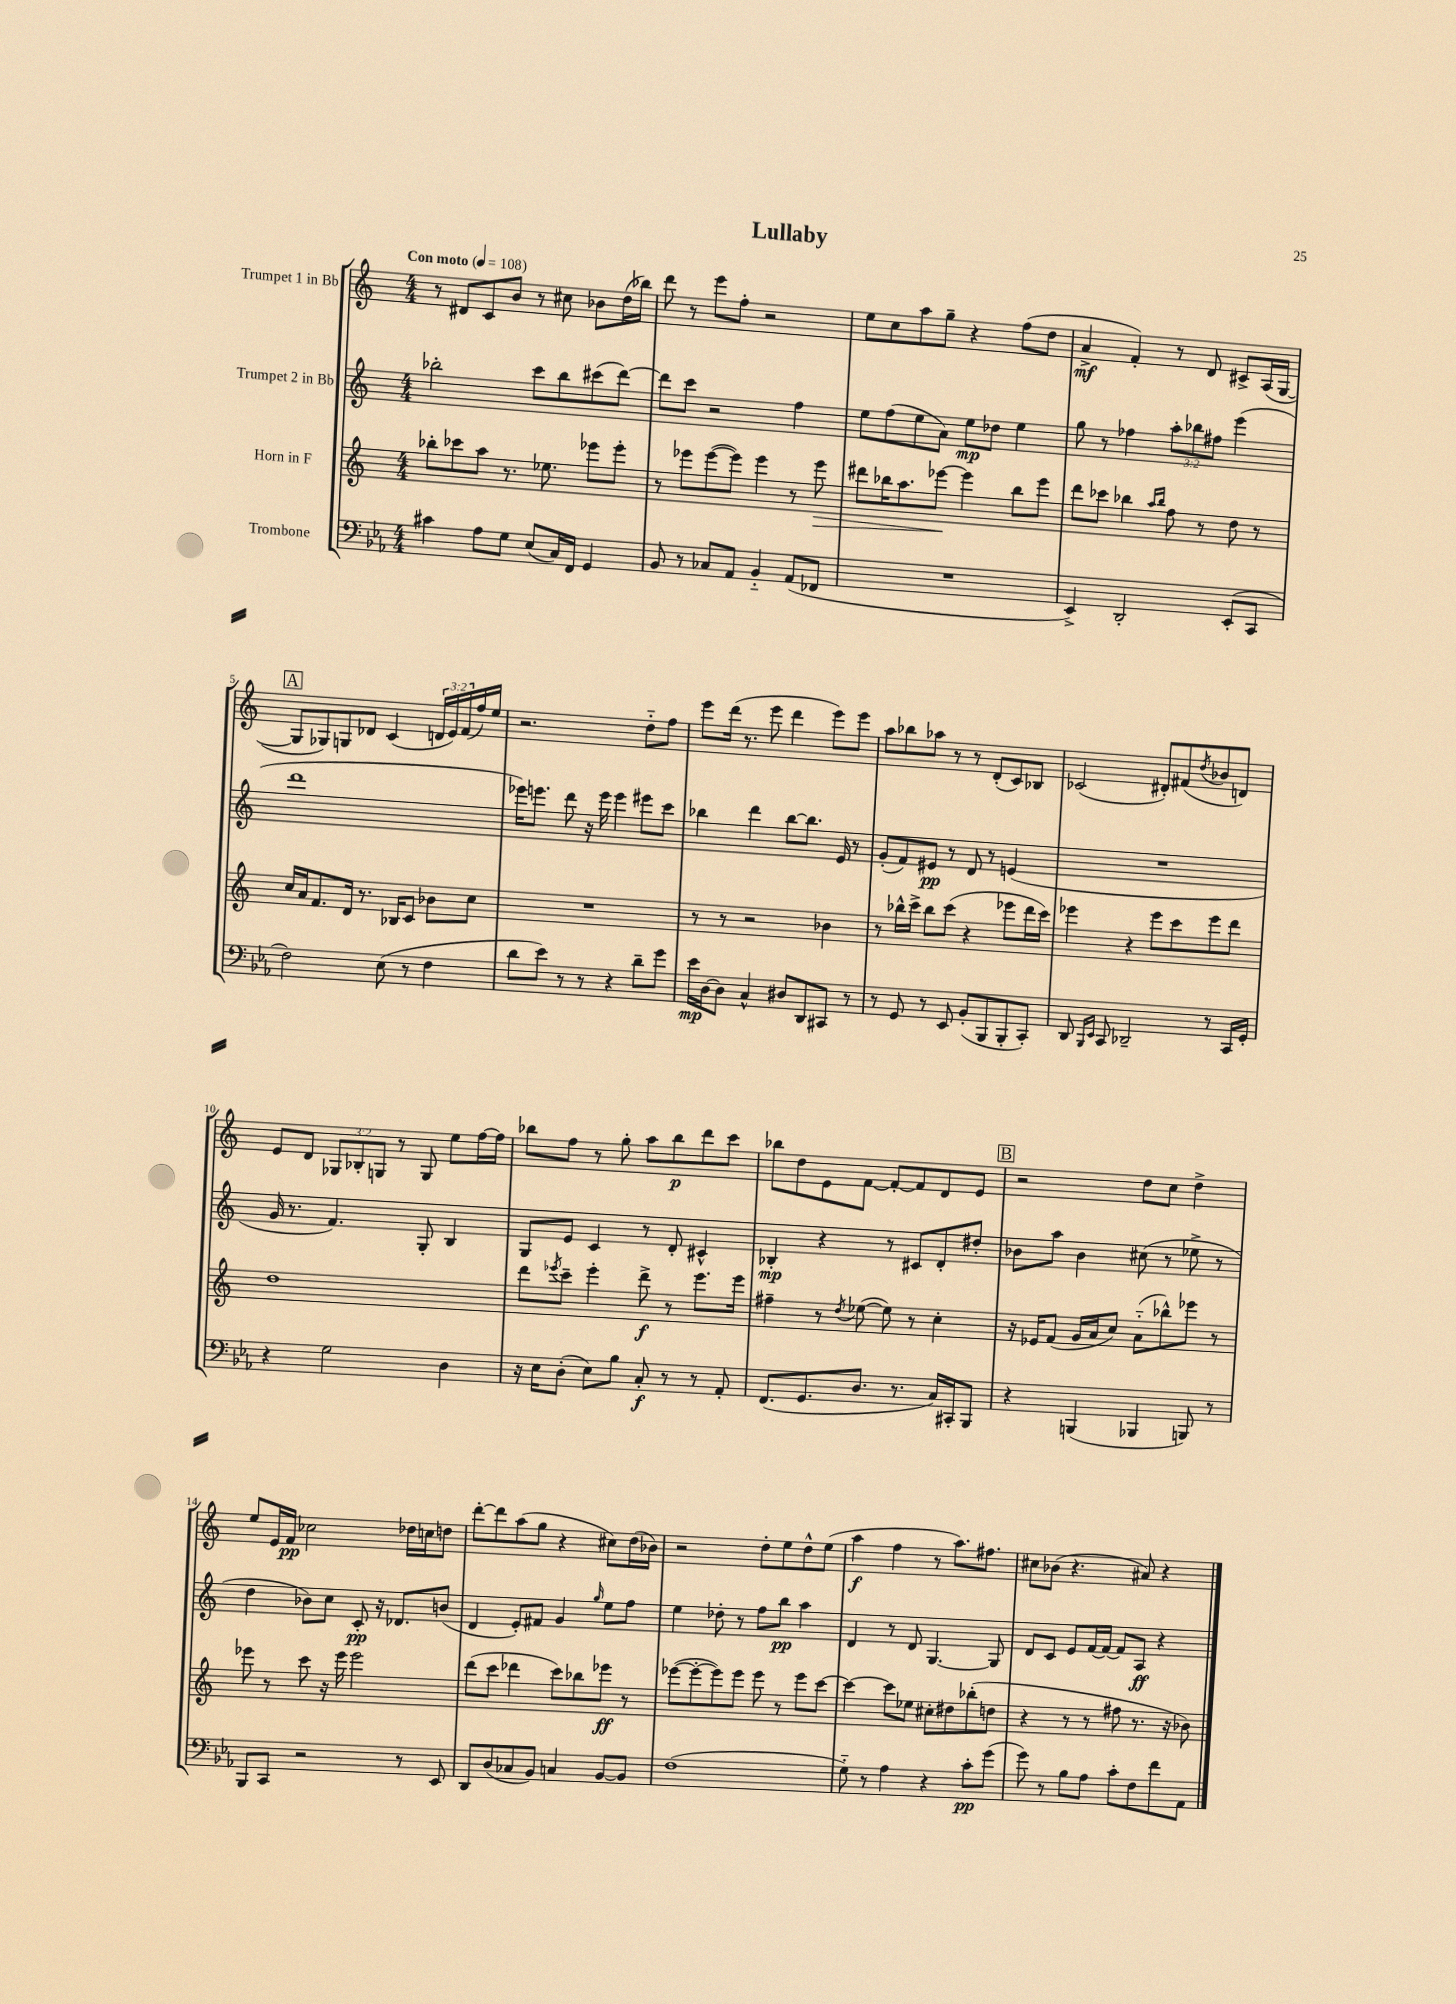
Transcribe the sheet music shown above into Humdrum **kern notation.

**kern	**kern	**kern	**kern
*staff4	*staff3	*staff2	*staff1
*clefF4	*clefG2	*clefG2	*clefG2
*k[b-e-a-]	*k[]	*k[]	*k[]
*M4/4	*M4/4	*M4/4	*M4/4
*MM108	*MM108	*MM108	*MM108
4c#	8bb-'	2bb-'	8r
.	8ccc-	.	8d#
8A-	8aa	.	8c
8G	8.r	.	8b
(8E-	.	8ccc	8r
.	8.ee-	.	.
16C)	.	8bb-	8cc#
16FF	.	.	.
4GG	8eee-	(8ccc#	8b-
.	8eee-'	[8ddd)	(16dd
.	.	.	16bb-)
=	=	=	=
8BB-	8r	8ddd]	8ddd
8r	8eee-	8ccc	8r
8C-	([8eee-	2r	8eee
8AA-	8eee-])	.	8ff'
4BB-'~	4eee-	.	2r
(8AA-	8r	4ff	.
8FF-	8eee-	.	.
=	=	=	=
1r	8ddd#	8ee	8ee
.	16bb-	(8ff	8cc
.	8.aa	.	.
.	.	8ee	8aa
.	[8eee-	8a)	8gg~
.	4eee-]	8ee	4r
.	.	8dd-	.
.	8bb-	4ee	(8ff
.	8eee-	.	8dd
=	=	=	=
4EE-^)	8ddd	8gg	4a^
.	8ccc-	8r	.
2DD'	4bb-	4ff-	4f')
.	16qqaa	.	.
.	16qqbb-	.	.
.	8ff	12aa'	8r
.	.	12bb-	.
.	8r	.	8d
.	.	12ff#	.
(8EE-'	8dd	(4eee	8c#^
8CC	8r	.	(16A
.	.	.	[16G
=	=	=	=
2F)	16cc	1ddd	8G]
.	16a	.	.
.	8.f	.	8G-)
.	.	.	8G
.	16d	.	.
.	8.r	.	8d-
(8E-	.	.	(4c
.	16B-	.	.
8r	8c	.	.
4F	8b-	.	24d
.	.	.	24e)
.	.	.	(24f
.	8cc	.	16ff)
.	.	.	16ee
=	=	=	=
8d	1r	16eee-)	2.r
.	.	8.eee	.
8e-)	.	.	.
8r	.	8ddd	.
8r	.	16r	.
.	.	16eee	.
4r	.	4eee	.
8d~	.	8eee#	8dd'~
8g	.	8ccc	8ff
=	=	=	=
16e-	8r	4bb-	8eee
[16D	.	.	.
8D]	8r	.	(16ddd
.	.	.	8.r
4C^^	2r	4ddd	.
.	.	.	8eee
8D#	.	[8bb-	4ddd
8DD	.	8.bb-]	.
8CC#	4b-	.	8eee)
.	.	16e	.
8r	.	8r	8eee
=	=	=	=
8r	8r	(8g'	8aa
8GG	16bb-^^	8f)	8bb-
.	16ccc^	.	.
8r	8bb-	8e#	8aa-
8EE-	(8ccc	8r	8r
(8BB-'	4r	8d	8r
8BBB-	.	8r	(8d'
8BBB-'	8eee-	(4e	8c)
8CC')	16ddd	.	8B-
.	16ccc)	.	.
=	=	=	=
8DD	4eee-	1r	(2c-
16qqBBB-	.	.	.
16qqEE-	.	.	.
8CC	.	.	.
2DD-~	4r	.	.
.	8eee-	.	8d#')
.	8ccc	.	(8f#
.	.	.	8qdd
8r	8eee-	.	8b-
16CC	8ddd	.	8d)
16GG'	.	.	.
=	=	=	=
4r	1dd	16g	8e
.	.	8.r	.
.	.	.	8d
2G	.	4.f)	12G-
.	.	.	12B-'
.	.	.	12G
.	.	.	8r
.	.	8G'	8G
4D	.	4B	8ee
.	.	.	[16ff
.	.	.	16ff]
=	=	=	=
16r	8ddd	8G	8bb-
16E-	.	.	.
.	8qeee-	.	.
(8D'	8ccc~	8e	8ff
8E-)	4eee-'	4c	8r
8B-	.	.	8gg'
8C'	8ddd^	8r	8aa
8r	8r	8d'	8bb-
8r	8.eee-	4c#^^	8ddd
8AA-'	.	.	8ccc
.	16eee-	.	.
=	=	=	=
(8.FF	4ff#~	4B-'	8bb-
.	.	.	8dd
8.GG	.	.	.
.	8r	4r	8e
.	8qdd	.	.
8.D	([8ee-	.	[8f
.	8ee-])	8r	8f'_
8.r	.	.	.
.	8r	8c#	8f]
16C)	4cc'	8d'	8d
16CC#'	.	.	.
8BBB-	.	8dd#'	8e
=	=	=	=
4r	16r	8b-	2r
.	16e-	.	.
.	(8f	8aa	.
(4BBB	16g	4b-	.
.	16a	.	.
.	8cc)	.	.
4BBB-	(8a'~	(8cc#	8dd
.	8bb-^^)	8r	8cc
8BBB)	8eee-	8ee-^	4dd^
8r	8r	8r	.
=	=	=	=
8BBB-	8eee-	4dd	8ee
8CC	8r	.	16e
.	.	.	16f
2r	8ccc	8b-)	2cc-
.	16r	8cc	.
.	16eee-	.	.
.	2eee-	8c'	.
.	.	16r	.
.	.	8.d-	.
8r	.	.	16dd-
.	.	.	16cc
8EE-	.	(8b	8dd
=	=	=	=
8DD	(8ddd	4d	[8ddd'
(8D	8ccc	.	8ddd]
8C-	4ddd-	8e')	(8aa
8BB-)	.	8f#	8gg
4C	8ccc)	4g	4r
.	8bb-	.	.
.	.	16qqgg	.
[8BB-	8eee-	8ee	8cc#)
8BB-]	8r	8ff	(16dd
.	.	.	16b-)
=	=	=	=
(1F	([8eee-	4ee	2r
.	8eee-'_	.	.
.	8eee-])	8dd-'	.
.	8eee-	8r	.
.	8eee-	8ff	8dd'
.	8r	8bb	8ee
.	8eee-	4aa	8dd^^
.	[8ccc	.	(8ee
=	=	=	=
8G'~)	4ccc_	4d	4aa
8r	.	.	.
4A-	8ccc]	8r	4ff
.	8ee-	8d	.
4r	8cc#'	[4.G	8r
.	8dd#	.	8.aa)
8c'	(8bb-'	.	.
.	.	.	8.ff#
(8g	8dd	8G]	.
=	=	=	=
8g)	4r	8d	8cc#
8r	.	8c	(8b-
8B-	8r	8e	4.r
8A-	8r	[16f	.
.	.	16f_	.
8c'	8ff#	8f]	.
8F	8.r	8A	8a#)
8f	.	4r	4r
.	16r	.	.
8AA-	8b-)	.	.
==	==	==	==
*-	*-	*-	*-
